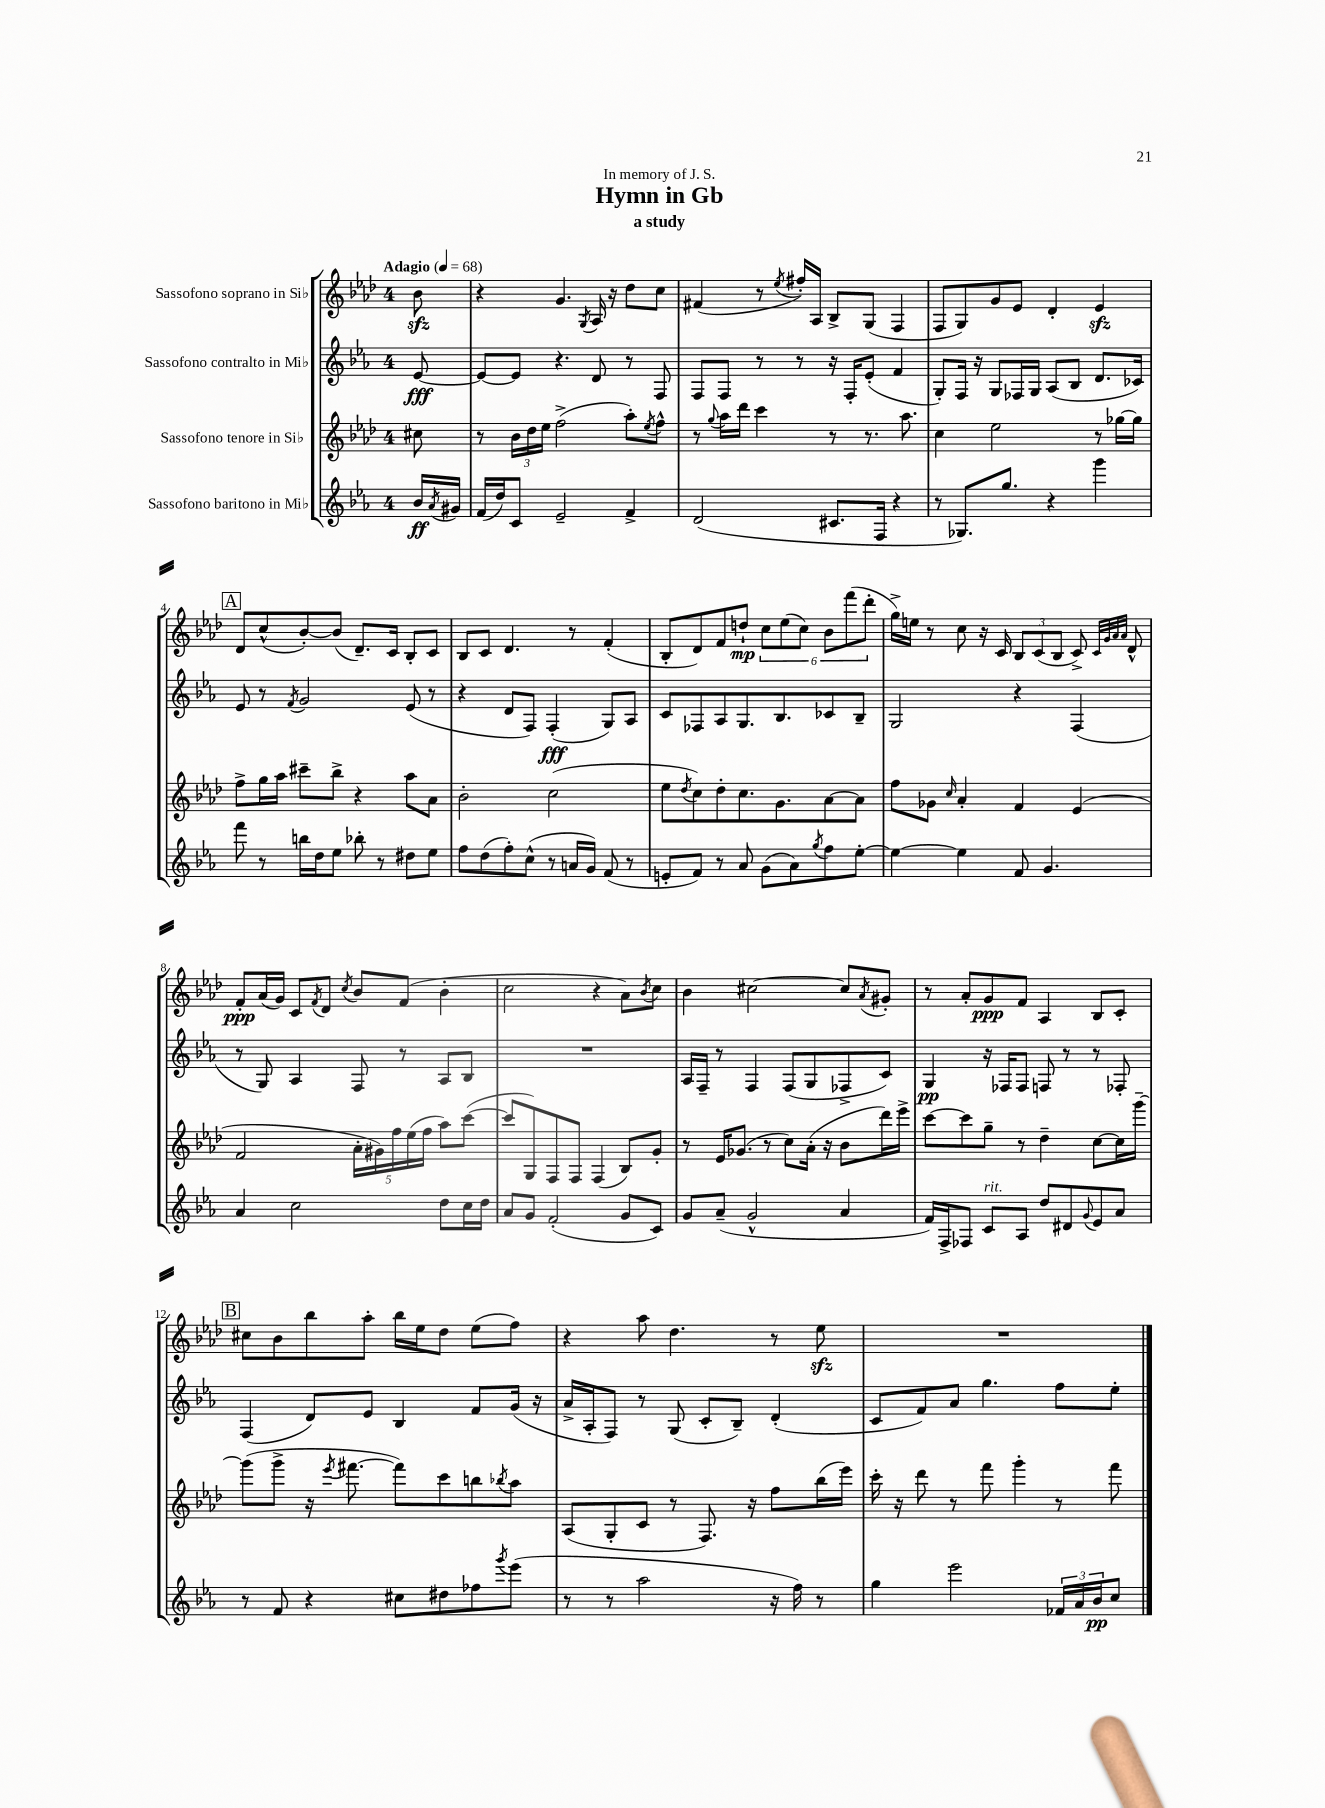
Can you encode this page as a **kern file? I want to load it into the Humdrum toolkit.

**kern	**dynam	**kern	**kern	**dynam	**kern	**dynam
*part4	*part4	*part3	*part2	*part2	*part1	*part1
*staff4	*staff4	*staff3	*staff2	*staff2	*staff1	*staff1
*I"Sassofono baritono in Mi♭	*	*I"Sassofono tenore in Si♭	*I"Sassofono contralto in Mi♭	*	*I"Sassofono soprano in Si♭	*
*clefG2	*	*clefG2	*clefG2	*	*clefG2	*
*k[b-e-a-]	*	*k[b-e-a-d-]	*k[b-e-a-]	*	*k[b-e-a-d-]	*
*M4/4	*	*M4/4	*M4/4	*	*M4/4	*
*MM68	*	*MM68	*MM68	*	*MM68	*
=	=	=	=	=	=	=
!	!	!	!	!	!LO:TX:a:B:t=Adagio	!
16b-/LL	ff	8cc#X\	[8e-/	fff	8b-zz\	.
8qa-/	.	.	.	.	.	.
16g#X/JJ	.	.	.	.	.	.
=1	=1	=1	=1	=1	=1	=1
(16f/LL	.	8r	8e-/L_	.	4r	.
16dd/J)	.	.	.	.	.	.
8c/J	.	24b-\LL	8e-/J]	.	.	.
.	.	24dd-\	.	.	.	.
.	.	24ee-\JJ	.	.	.	.
2e-~/	.	(2ff^\	4.r	.	4.g/	.
.	.	.	.	.	8qG/	.
.	.	.	8d/	.	16A-/	.
.	.	.	.	.	16r	.
4f^/	.	8aa-'\L)	8r	.	8dd-\L	.
.	.	8qee-/	.	.	.	.
.	.	8ff^^\J	8F/	.	8cc\J	.
=2	=2	=2	=2	=2	=2	=2
(2d/	.	8r	8F/L	.	(4f#X/	.
.	.	8qqgg/	.	.	.	.
.	.	16aa-\LL	8F/J	.	.	.
.	.	16ddd-\JJ	.	.	.	.
.	.	4ccc\	8r	.	8r	.
.	.	.	.	.	8qee-/	.
.	.	.	8r	.	16ff#X'/LL)	.
.	.	.	.	.	16A-/JJ	.
8.c#X/L	.	8r	16r	.	8B-^/L	.
.	.	.	16F'/KL	.	.	.
.	.	8.r	(8e-'/J	.	(8G/J	.
16F/Jk	.	.	.	.	.	.
4r	.	.	4f/	.	4F/	.
.	.	8.aa-\	.	.	.	.
=3	=3	=3	=3	=3	=3	=3
8r	.	4cc\	8G'/L)	.	8F/L	.
8.G-X/L)	.	.	16F/Jk	.	8G/)	.
.	.	.	16r	.	.	.
.	.	2ee-\	8G/L	.	8g/	.
8.gg/J	.	.	.	.	.	.
.	.	.	16F-X/L	.	8e-/J	.
.	.	.	16G/JJ	.	.	.
4r	.	.	(8A-/L	.	4d-'/	.
.	.	.	8B-/J	.	.	.
4ggg\	.	8r	8.d/L	.	4e-zz/	.
.	.	[16gg-X\LL	.	.	.	.
.	.	16gg-\JJ]	16c-X/Jk)	.	.	.
!!LO:LB:g=z
!!LO:REH:place=s1:t=A
=4	=4	=4	=4	=4	=4	=4
8fff\	.	8ff^\L	8e-/	.	8d-/L	.
8r	.	16gg\L	8r	.	(8cc^^/	.
.	.	16aa-\JJ	.	.	.	.
.	.	.	8qf/	.	.	.
16bbn\LL	.	8ccc#X~\L	2g/	.	[8b-'/)	.
16dd\J	.	.	.	.	.	.
8ee-\J	.	8bb-^\J	.	.	(8b-/J]	.
8bb-X'\	.	4r	.	.	8.d-~/L)	.
8r	.	.	.	.	.	.
.	.	.	.	.	16c/Jk	.
8dd#X\L	.	8aa-\L	(8e-/	.	8B-'/L	.
8ee-\J	.	8a-\J	8r	.	8c/J	.
=5	=5	=5	=5	=5	=5	=5
8ff\L	.	2b-'\	4r	.	8B-/L	.
(8dd\	.	.	.	.	8c/J	.
8ff'\)	.	.	8d/L	.	4.d-/	.
(8cc^^\J	.	.	8F/J)	.	.	.
8r	.	(2cc\	(4F'/	fff	.	.
16an/LL	.	.	.	.	8r	.
16g/JJ)	.	.	.	.	.	.
(8f/	.	.	8G/L)	.	(4f'/	.
8r	.	.	8A-/J	.	.	.
=6	=6	=6	=6	=6	=6	=6
8en'/L	.	8ee-\L	8c/L	.	8B-'/L	.
.	.	8qdd-/	.	.	.	.
8f/J)	.	8cc\)	8F-X/	.	8d-/)	.
8r	.	8dd-'\	8A-/	.	8f/	.
8a-/	.	8.cc\	8.G/	.	8ddn`/J	mp
(8g\L	.	.	.	.	12cc\L	.
.	.	8.g\	8.B-/	.	.	.
.	.	.	.	.	(12ee-\	.
8a-\)	.	.	.	.	.	.
.	.	.	.	.	12cc\J)	.
8qgg/	.	.	.	.	.	.
8ff\	.	[8a-\	8c-X/	.	12b-\L	.
.	.	.	.	.	(12fff\	.
[8ee-'\J	.	8a-\J]	8B-~/J	.	.	.
.	.	.	.	.	12ddd-'\J	.
=7	=7	=7	=7	=7	=7	=7
4ee-\_	.	8ff\L	2G/	.	16gg^\LL)	.
.	.	.	.	.	16een\JJ	.
.	.	8g-X\J	.	.	8r	.
.	.	16qqcc/	.	.	.	.
4ee-\]	.	4a-'/	.	.	8cc\	.
.	.	.	.	.	16r	.
.	.	.	.	.	16c/	.
8f/	.	4f/	4r	.	12B-/L	.
.	.	.	.	.	(12c/	.
4.g/	.	.	.	.	.	.
.	.	.	.	.	12B-/J	.
.	.	(4e-/	(4F/	.	8c^/)	.
.	.	.	.	.	32qqc/LLL	.
.	.	.	.	.	32qqg/	.
.	.	.	.	.	32qqa-/	.
.	.	.	.	.	32qqa-/JJJ	.
.	.	.	.	.	8d-^^/	.
!!LO:LB:g=z
=8	=8	=8	=8	=8	=8	=8
4a-/	.	2f/	8r	.	8f'/L	ppp
.	.	.	8G/)	.	(16a-/L	.
.	.	.	.	.	16g/JJ)	.
2cc\	.	.	4A-/	.	8c/L	.
.	.	.	.	.	8qf/	.
.	.	.	.	.	8d-/J	.
.	.	.	.	.	8qcc/	.
.	.	20a-'\LL	8F/	.	8b-/L	.
.	.	20g#X\)	.	.	.	.
.	.	20ff\	.	.	.	.
.	.	.	8r	.	(8f/J	.
.	.	(20ee-\	.	.	.	.
.	.	20ff\JJ	.	.	.	.
8dd\L	.	8aa-\L)	8A-/L	.	4b-'\	.
16cc\L	.	([8ccc\J	8B-/J	.	.	.
16dd\JJ	.	.	.	.	.	.
=9	=9	=9	=9	=9	=9	=9
8a-/L	.	8ccc/L]	1r	.	2cc\	.
8g/J	.	8G/)	.	.	.	.
(2f'/	.	8F/	.	.	.	.
.	.	8F/J	.	.	.	.
.	.	(4F/	.	.	4r	.
8g/L	.	8B-/L)	.	.	8a-\L)	.
.	.	.	.	.	8qb-/	.
8c/J)	.	8g'/J	.	.	8cc\J	.
=10	=10	=10	=10	=10	=10	=10
8g/L	.	8r	16A-/LL	.	4b-\	.
.	.	.	16F~/JJ	.	.	.
(8a-~/J	.	16e-/KL	8r	.	.	.
.	.	(8.g-X/J	.	.	.	.
2g^^/	.	.	4F/	.	[2cc#X\	.
.	.	8r	.	.	.	.
.	.	8cc\L)	(8F/L	.	.	.
.	.	(16a-'\Jk	8G/	.	.	.
.	.	16r	.	.	.	.
4a-/	.	8b-\L	8F-X^/	.	8cc#/L]	.
.	.	.	.	.	8qa-/	.
.	.	16ddd-\L)	8c/J)	.	8g#X'/J	.
.	.	16eee-^\JJ	.	.	.	.
=11	=11	=11	=11	=11	=11	=11
16f/LL)	.	[8ccc\L	4G/	pp	8r	.
16F^/J	.	.	.	.	.	.
8F-X/J	.	8ccc\]	.	.	8a-'/L	.
!LO:TX:a:i:t=rit.	!	!	!	!	!	!
8c/L	.	8gg~\J	16r	.	8g/	ppp
.	.	.	16F-X/KL	.	.	.
8A-/J	.	8r	8F-/J	.	8f/J	.
8dd/L	.	4dd-~\	8Fn/	.	4A-/	.
8d#X/	.	.	8r	.	.	.
8qqg/	.	.	.	.	.	.
8e-/	.	[8cc\L	8r	.	8B-/L	.
8a-/J	.	16cc\L]	8F-X'/	.	8c'/J	.
.	.	[16ggg~\JJ	.	.	.	.
!!LO:LB:g=z
!!LO:REH:place=s1:t=B
=12	=12	=12	=12	=12	=12	=12
8r	.	(8ggg\L]	(4F/	.	8cc#X\L	.
8f/	.	8ggg^\J	.	.	8b-\	.
4r	.	16r	8d/L)	.	8bb-\	.
.	.	8qeee-/	.	.	.	.
.	.	[8.fff#X\	.	.	.	.
.	.	.	8e-/J	.	8aa-'\J	.
8cc#X\L	.	8fff#\L])	4B-/	.	16bb-\LL	.
.	.	.	.	.	16ee-\J	.
8dd#X\	.	8ccc\	.	.	8dd-\J	.
8ff-X\	.	8bbn\	8f/L	.	(8ee-\L	.
8qggg/	.	8qbb-X/	.	.	.	.
(8eee-\J	.	8aa-\J	(16g/Jk	.	8ff\J)	.
.	.	.	16r	.	.	.
=13	=13	=13	=13	=13	=13	=13
8r	.	(8A-/L	16a-^/LL	.	4r	.
.	.	.	16A-'/J	.	.	.
8r	.	8G'/	8F/J)	.	.	.
2aa-\	.	8c/J	8r	.	8aa-\	.
.	.	8r	(8G/	.	4.dd-\	.
.	.	8.F/)	8c'/L	.	.	.
.	.	.	8B-~/J)	.	.	.
.	.	16r	.	.	.	.
16r	.	8ff\L	(4d'/	.	8r	.
16ff\)	.	.	.	.	.	.
8r	.	(16bb-\L	.	.	8ee-zz\	.
.	.	16eee-\JJ)	.	.	.	.
=14	=14	=14	=14	=14	=14	=14
4gg\	.	16ccc'\	8c/L	.	1r	.
.	.	16r	.	.	.	.
.	.	8ddd-\	8f/)	.	.	.
2eee-\	.	8r	8a-/J	.	.	.
.	.	8fff\	4.gg\	.	.	.
.	.	4ggg'\	.	.	.	.
24f-X/LL	.	8r	8ff\L	.	.	.
24a-/	.	.	.	.	.	.
24b-/J	pp	.	.	.	.	.
8cc/J	.	8fff\	8ee-'\J	.	.	.
==	==	==	==	==	==	==
*-	*-	*-	*-	*-	*-	*-
